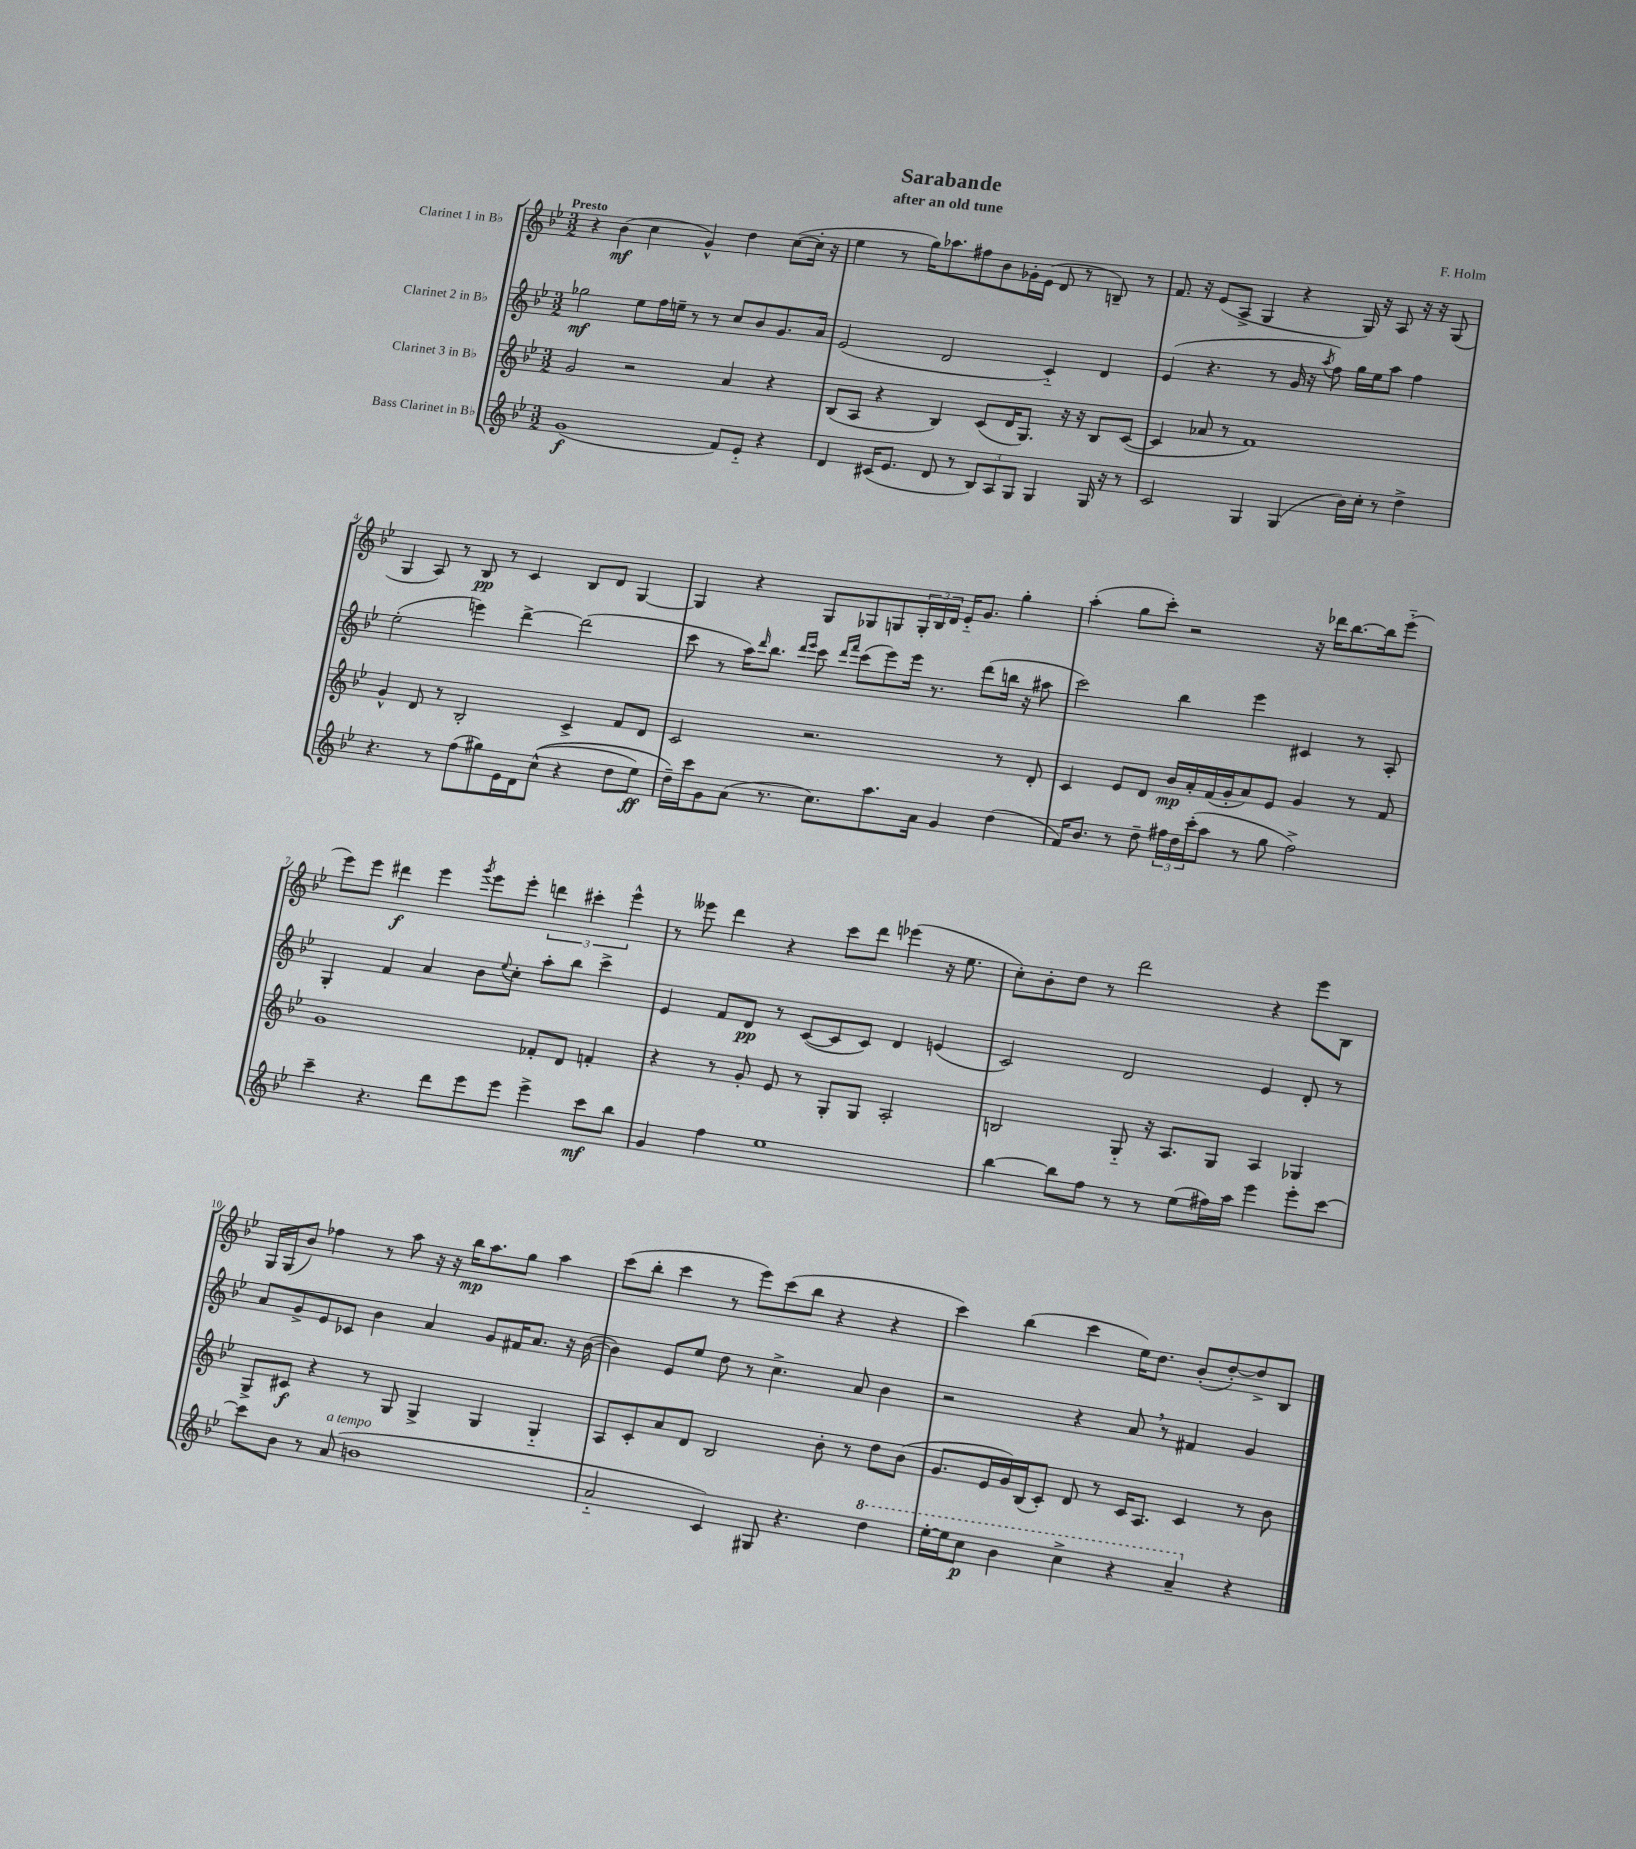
\header { title = "Sarabande" composer = "F. Holm" subtitle = "after an old tune" }
<<
\new StaffGroup <<
\new Staff = "s0" \with { instrumentName = "Clarinet 1 in Bb" } {
    \clef treble \key bes \major \numericTimeSignature \time 3/2 \tempo "Presto"
    r4 bes'4\mf( c''4 g'4-^) d''4 c''8~( c''16-. r16 |
    ees''4 r8 g''16) aes''8. fis''8 bes'8 ges'16-. ees'16( d'8 r8 b8--) r8 |
    f'8. r16 ees'8( a8-> g4 r4 g16) r16 a8 r16 r16 g8( |
    g4 a8) r8 bes8\pp r8 c'4 bes8 d'8 g4~ |
    g4 r4 g8 ges8 g8 \tuplet 3/2 { g16-. bes16 d'16 } ees'16-_ g'8. g''4-. |
    a''4-.( g''8 c'''8-.) r2 r16 des'''16 bes''8.~ bes''16 ees'''8-_( |
    ees'''8) ees'''8 dis'''4\f ees'''4 \acciaccatura { g'''8 } ees'''8 ees'''8-. \tuplet 3/2 { d'''4 cis'''4-. ees'''4-^ } |
    r8 eeses'''8 d'''4 r4 c'''8 d'''8 ees'''4( r16 ees''8. |
    c''8-.) bes'8-. d''8 r8 d'''2 r4 ees'''8 bes8 |
    g16 g16( bes'8) fes''4 r8 a''8 r16 r16 bes''16\mp a''8. g''8 a''4 |
    c'''8( bes''8-. c'''4 r8 ees'''8) c'''8( bes''8 r4 r4 |
    c'''4) bes''4( c'''4 ees''16) d''8. bes'8-.( d''8~-.) d''8-> bes8 \bar "|." |
}
\new Staff = "s1" \with { instrumentName = "Clarinet 2 in Bb" } {
    \clef treble \key bes \major \numericTimeSignature \time 3/2
    ges''2\mf ees''8 f''16 e''16-- r8 r8 c''8 bes'8 g'8. a'16 |
    ees'2( d'2 c'4-_) d'4 |
    ees'4( r4. r8 g'16 r16 \acciaccatura { a''8 } f''8) g''16 ees''16 a''8 f''4 |
    ees''2-.( e'''4) d'''4~-> d'''2( |
    c'''8 r8 a''16) \grace { d'''16 } bes''8. \grace { d'''16 ees'''16 } c'''8 \grace { d'''16 f'''16 } c'''8( ees'''8) ees'''16 r8. d'''8( b''16 r16 ais''8 |
    c'''2) bes''4 ees'''4 cis'4 r8 a8-. |
    g4-. f'4 a'4 bes'8 \appoggiatura { ees''8 } c''8-. a''8-. bes''8 c'''4-> |
    ees'4 f'8 d'8\pp r8 c'8~( c'8 c'8) d'4 e'4( |
    c'2) d'2 ees'4 d'8-. r8 |
    a'8 g'8-> ees'8 ces'8 bes'4 a'4 g'8 fis'16 a'8. r16 bes'16~( |
    bes'4) ees'8 ees''8 d''8 r8 c''4.-> a'8 bes'4 |
    r2 r4 a'8 \breathe r8 fis'4 g'4 \bar "|." |
}
\new Staff = "s2" \with { instrumentName = "Clarinet 3 in Bb" } {
    \clef treble \key bes \major \numericTimeSignature \time 3/2
    g'2 r2 a'4 r4 |
    bes8( a8 r4 bes4) c'8( d'16 g8.) r16 r16 bes8 c'8~( |
    c'4 aes'8 r8 f'1) |
    g'4-^ d'8 r8 bes2-. c'4-> f'8 d'8 |
    c'2 r2. r8 d'8-. |
    c'4 ees'8 d'8 bes'16\mp a'16-. f'16( g'16-. a'8) ees'8 g'4 r8 f'8 |
    g'1 fes'8-. d'8 f'4-. |
    r4 r8 g'8-. ees'8 r8 g8-. g8 a2-. |
    b2 g8-_ r16 a8. g8 a4 ges4 |
    g8-> cis'8\f r4 r8 g8 g4-> g4 g4-_ |
    a8 c'8-. a'8 d'8 bes2 bes'8-. r8 d''8 bes'8( |
    g'8. ees'16 g'16) bes16( c'8-.) d'8 r8 c'16 a8. c'4 r8 bes'8 \bar "|." |
}
\new Staff = "s3" \with { instrumentName = "Bass Clarinet in Bb" } {
    \clef treble \key bes \major \numericTimeSignature \time 3/2
    g'1\f( f'8) ees'8-_ r4 |
    d'4 cis'16( ees'8. d'8 r8 \tuplet 3/2 { bes8) a8 g8 } g4 g16 r16 r8 |
    c'2 g4 g4( bes'16) c''16-. r8 d''4-> |
    r4. r8 f''8( gis''8) ees'16 d'16 c''8-^(\( r4 d''8 ees''8\ff) |
    d''16--\) c'''16 g'8 a'8( r8. c''8.) a''8. a'16 g'4 d''4( |
    f'16) bes'8. r8 d''8-- \tuplet 3/2 { fis''16 d''16 c'''16-.( } a''8 r8 g''8 fis''2->) |
    c'''4-- r4. d'''8 ees'''8 ees'''8 ees'''4-> c'''8\mf bes''8 |
    g'4 f''4 ees''1 |
    bes''4~ bes''8 f''8 r8 r8 ees''8( fis''16) a''16 ees'''4 ees'''8-. c'''8~ |
    c'''8 bes'8 r8 a'8^\markup { \italic "a tempo" }( b'1 |
    a'2-_ c'4) gis8 r4. \ottava #1 d'''4 |
    ees'''16~-. ees'''16 c'''8\p bes''4 c'''4-> r4 a''4-- \ottava #0 r4 \bar "|." |
}
>>
>>
